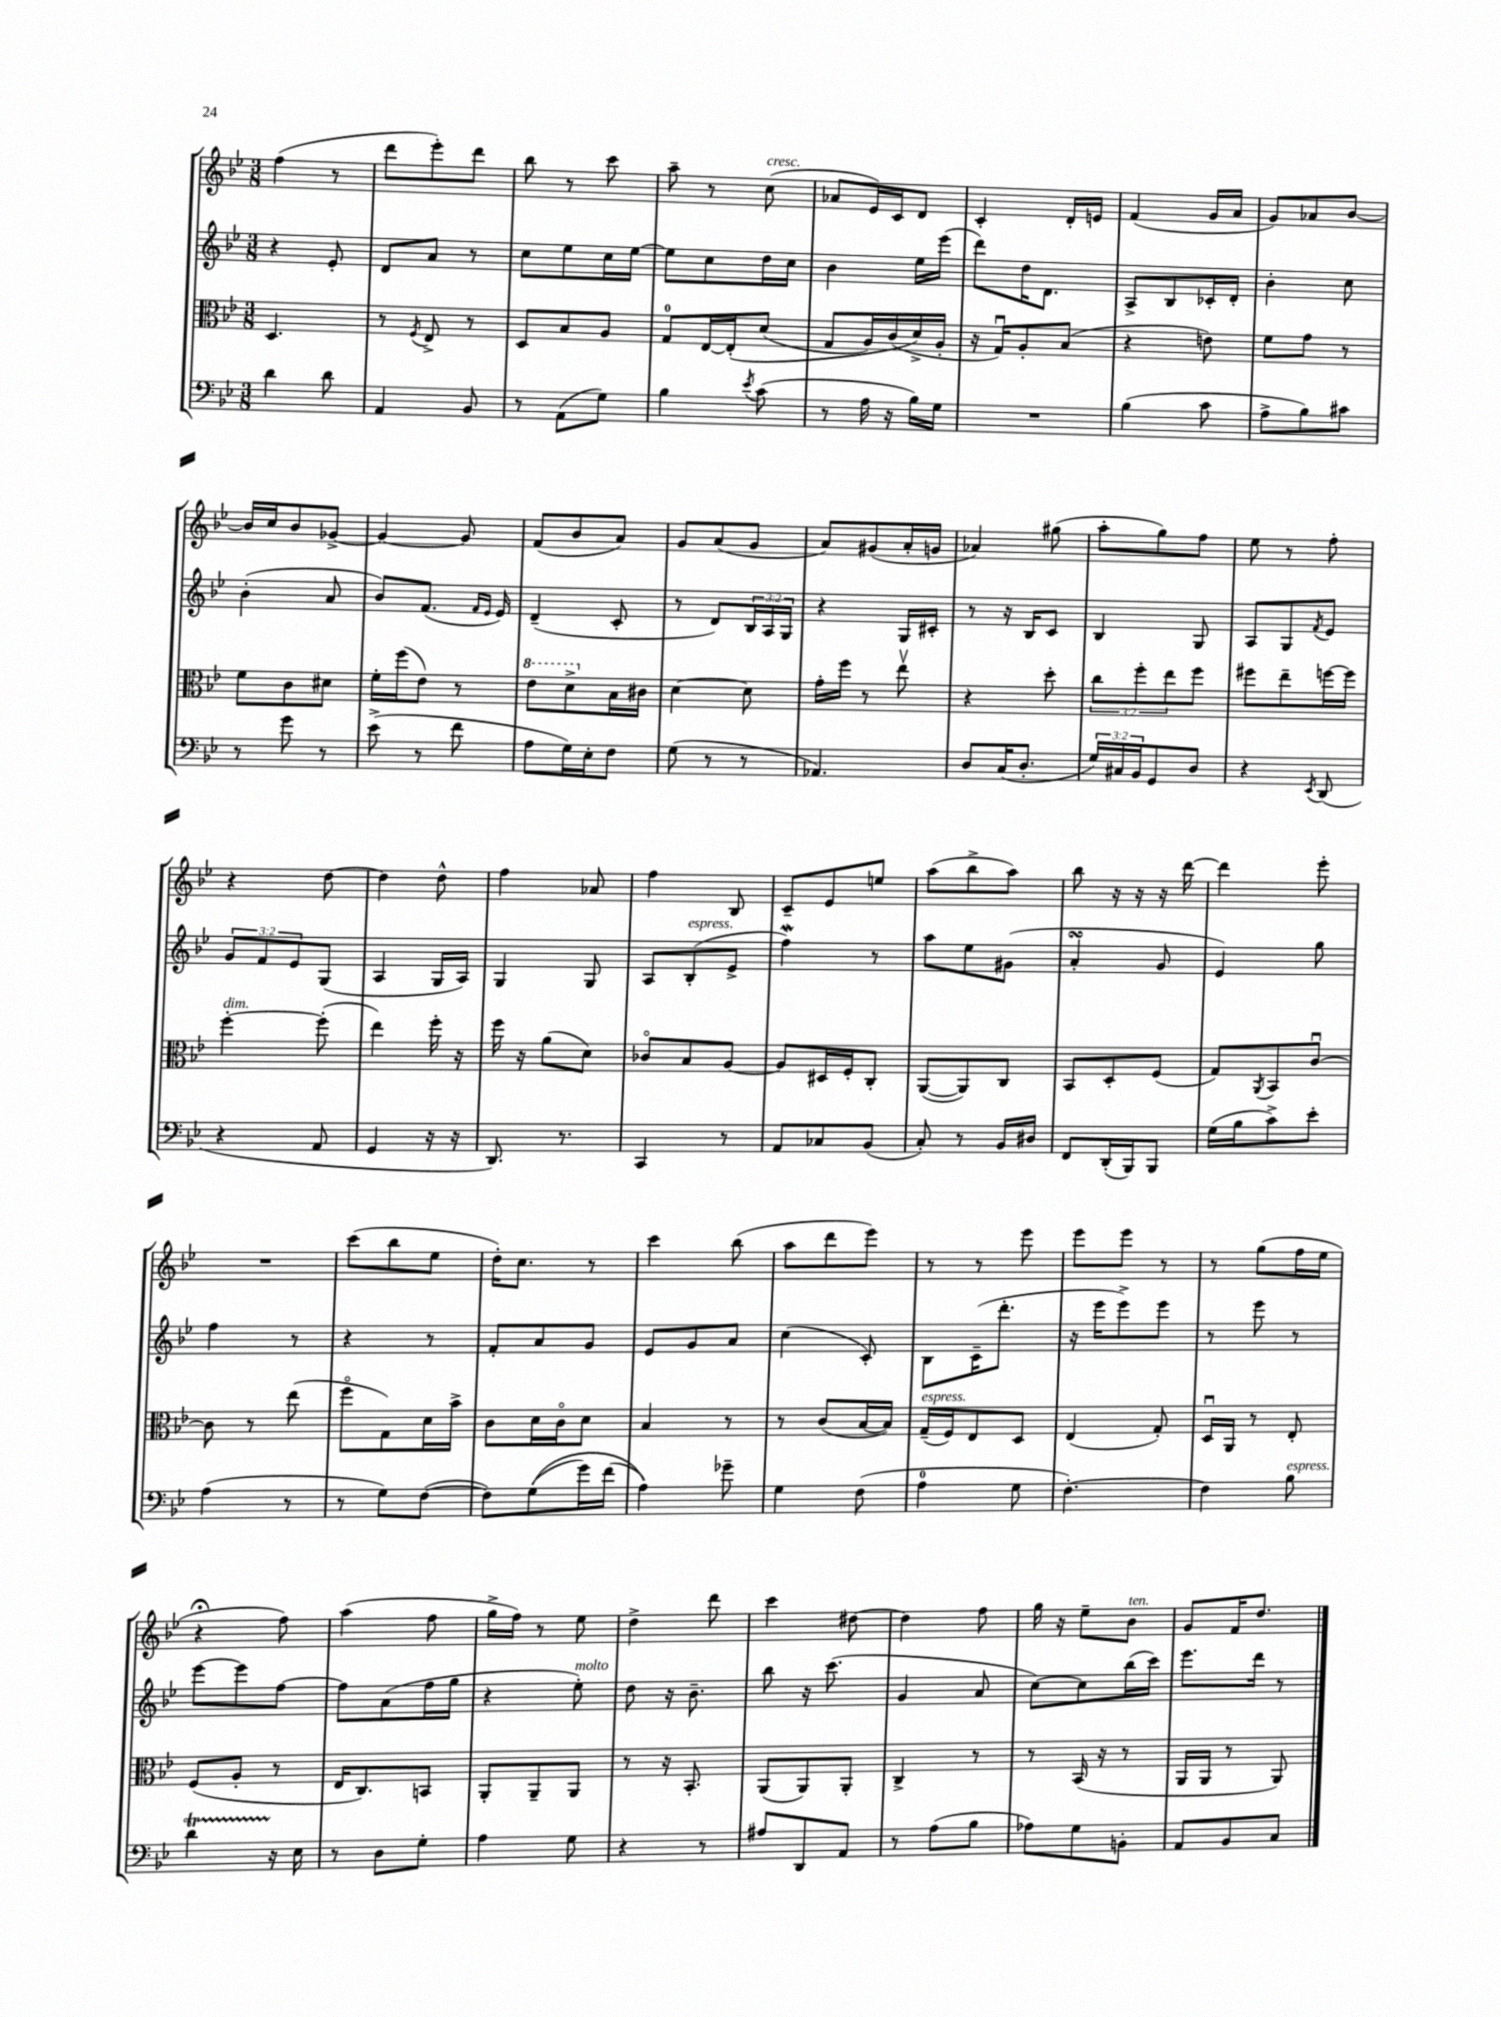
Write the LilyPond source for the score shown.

<<
\new StaffGroup <<
\new Staff = "s0" {
    \clef treble \key bes \major \numericTimeSignature \time 3/8
    f''4( r8 |
    d'''8 ees'''8-.) d'''8 |
    bes''8 r8 c'''8 |
    a''8-- r8 c''8^\markup { \italic "cresc." }( |
    aes'8 ees'16) c'16 d'8 |
    c'4-. d'16-. e'16 |
    f'4( g'16 a'16 |
    g'8) aes'8 bes'8~ |
    bes'16 c''16 bes'8 ges'8~-> |
    ges'4~ ges'8 |
    f'8( bes'8 a'8) |
    g'8 a'8( g'8 |
    a'8) gis'8( a'16-. g'16 |
    aes'4) gis''8( |
    a''8-. g''8) f''8 |
    ees''8 r8 f''8-. |
    r4 d''8~ |
    d''4 d''8-^ |
    f''4 aes'8 |
    f''4 bes8 |
    c'8-- ees'8 e''8 |
    a''8( bes''8-> a''8) |
    bes''8 r16 r16 r16 d'''16~ |
    d'''4 ees'''8-. |
    R4. |
    c'''8( bes''8 ees''8 |
    d''16-.) c''8. r8 |
    c'''4 bes''8( |
    a''8 d'''8 ees'''8) |
    r8 r8 ees'''8 |
    ees'''8 ees'''8 r8 |
    r8 g''8( f''16 ees''16 |
    r4\fermata f''8) |
    a''4( f''8 |
    g''16-> f''16) r8 ees''8 |
    d''4-> d'''8 |
    c'''4 dis''8~ |
    dis''4 f''8 |
    g''16 r16 ees''8-- bes'8^\markup { \italic "ten." } |
    g'8 f'16 d''8. \bar "|." |
}
\new Staff = "s1" {
    \clef treble \key bes \major \numericTimeSignature \time 3/8 \override Staff.TupletNumber.text = #tuplet-number::calc-fraction-text
    r4 ees'8-. |
    d'8 a'8 r8 |
    c''8 ees''8 c''16 ees''16~ |
    ees''8 c''8 d''16 c''16 |
    bes'4 ees''16 ees'''16( |
    d'''8) d''16 d'8. |
    a8-> bes8 ces'16-. d'16-. |
    bes'4-. c''8 |
    bes'4-.( a'8 |
    bes'8) f'8.( \grace { f'16 ees'16 } ees'16) |
    d'4--( c'8-. |
    r8 d'8) \tuplet 3/2 { bes16 a16 g16 } |
    r4 g16 cis'16-. |
    r8 r16 bes16 c'8 |
    bes4 g8 |
    a8 g8 \acciaccatura { f'8 } ees'8 |
    \tuplet 3/2 { g'8 f'8 ees'8 } g8( |
    a4 g16 a16) |
    g4 g8 |
    a8 bes8-.^\markup { \italic "espress." }( ees'8-> |
    f''4\mordent) r8 |
    a''8 ees''8 gis'8( |
    a'4-.\turn g'8 |
    ees'4) g''8 |
    f''4 r8 |
    r4 r8 |
    f'8-. a'8 g'8 |
    ees'8 g'8 a'8 |
    c''4( c'8-.) |
    bes8 c'16--( d'''8.-. |
    r16 ees'''16 ees'''8->) ees'''8 |
    r8 ees'''8 r8 |
    ees'''8~ ees'''8 f''8~ |
    f''8 a'8( f''16 g''16 |
    r4 ees''8-.^\markup { \italic "molto" }) |
    d''8 r16 bes'8.-- |
    bes''8 r16 c'''8.( |
    g'4 a'8 |
    c''8~) c''8 bes''16( c'''16) |
    ees'''8. d'''16 r8 \bar "|." |
}
\new Staff = "s2" {
    \clef alto \key bes \major \numericTimeSignature \time 3/8 \override Staff.TupletNumber.text = #tuplet-number::calc-fraction-text
    d4. |
    r8 \acciaccatura { f8 } ees8-> r8 |
    d8 bes8 a8 |
    g8-0 ees16~ ees16-.\( d'8( |
    g8 a16) c'16( d'16->\) a16-. |
    r16 g16\downbow) a8-. bes8( |
    r4 e'8) |
    f'8 g'8 r8 |
    f'8 c'8 dis'8 |
    f'16-. f''16( ees'8) r8 |
    \ottava #1 ees''8 d''8-> \ottava #0 bes16 cis'16 |
    d'4~ d'8 |
    g'16-. f''16 r8 ees''8\upbow |
    r4 d''8-. |
    \tuplet 3/2 { c''8 f''8-. ees''8 } f''8 |
    fis''8 ees''8-- f''16~ f''16 |
    f''4~-.^\markup { \italic "dim." } f''8-.( |
    ees''4) f''16-. r16 |
    f''16 r16 a'8( d'8) |
    ces'8\flageolet bes8 a8~ |
    a8 dis16 f16-. c8-. |
    a,8~( a,8) c8 |
    bes,8 d8-. f8( |
    g8) \acciaccatura { a,8 } bes,8 c'8~\downbow |
    c'8 r8 ees''8( |
    f''8\flageolet g8) d'16 bes'16-> |
    c'8 d'16 c'16\flageolet d'8 |
    bes4 r8 |
    r8 c'8( bes16~ bes16) |
    g16--^\markup { \italic "espress." }( f16) ees8 d8 |
    ees4( g8-.) |
    d16\downbow a,16 r8 ees8-. |
    f8( a8-. r8 |
    ees16 c8.) b,8 |
    a,8-. a,8-- a,8 |
    r8 r16 bes,8.-. |
    a,8( a,8) a,8-. |
    c4-> r8 |
    r8 bes,16( r16 r8 |
    a,16 a,16 r8 a,8) \bar "|." |
}
\new Staff = "s3" {
    \clef bass \key bes \major \numericTimeSignature \time 3/8 \override Staff.TupletNumber.text = #tuplet-number::calc-fraction-text
    d'4 d'8 |
    a,4 bes,8 |
    r8 a,8( g8) |
    bes4 \acciaccatura { ees'8 } c'8( |
    r8 a16 r16 bes16) g16 |
    R4. |
    bes4( c'8 |
    a8-> bes8) cis'8 |
    r8 g'8 r8 |
    ees'8->( r8 f'8 |
    a8 g16) ees16-. f8 |
    g8( r8 r8 |
    aes,4.) |
    d8 c16( d8.-. |
    \tuplet 3/2 { g16) cis16 bes,16 } g,8 d8 |
    r4 \acciaccatura { ees,8 } d,8( |
    r4 a,8 |
    g,4 r16 r16 |
    d,8.) r8. |
    c,4 r8 |
    a,8 ces8 bes,8( |
    c8-.) r8 bes,16 dis16 |
    f,8 d,16-.( bes,,16) bes,,8 |
    g16( bes16 c'8->) ees'8-. |
    a4( r8 |
    r8 g8) f8~( |
    f8) g8(\( g'16) f'16( |
    a4)\) ges'8-- |
    g4 f8( |
    a4-0 g8 |
    f4.~-.) |
    f4 bes8^\markup { \italic "espress." } |
    d'4\startTrillSpan r16\stopTrillSpan ees16 |
    r8 d8 g8-. |
    a4 g8 |
    r4 r8 |
    ais8 d,8 a,8 |
    r8 a8( bes8 |
    aes8) g8 b,8-. |
    a,8 bes,8 c8 \bar "|." |
}
>>
>>
\layout { \context { \Score \remove "Bar_number_engraver" } }
